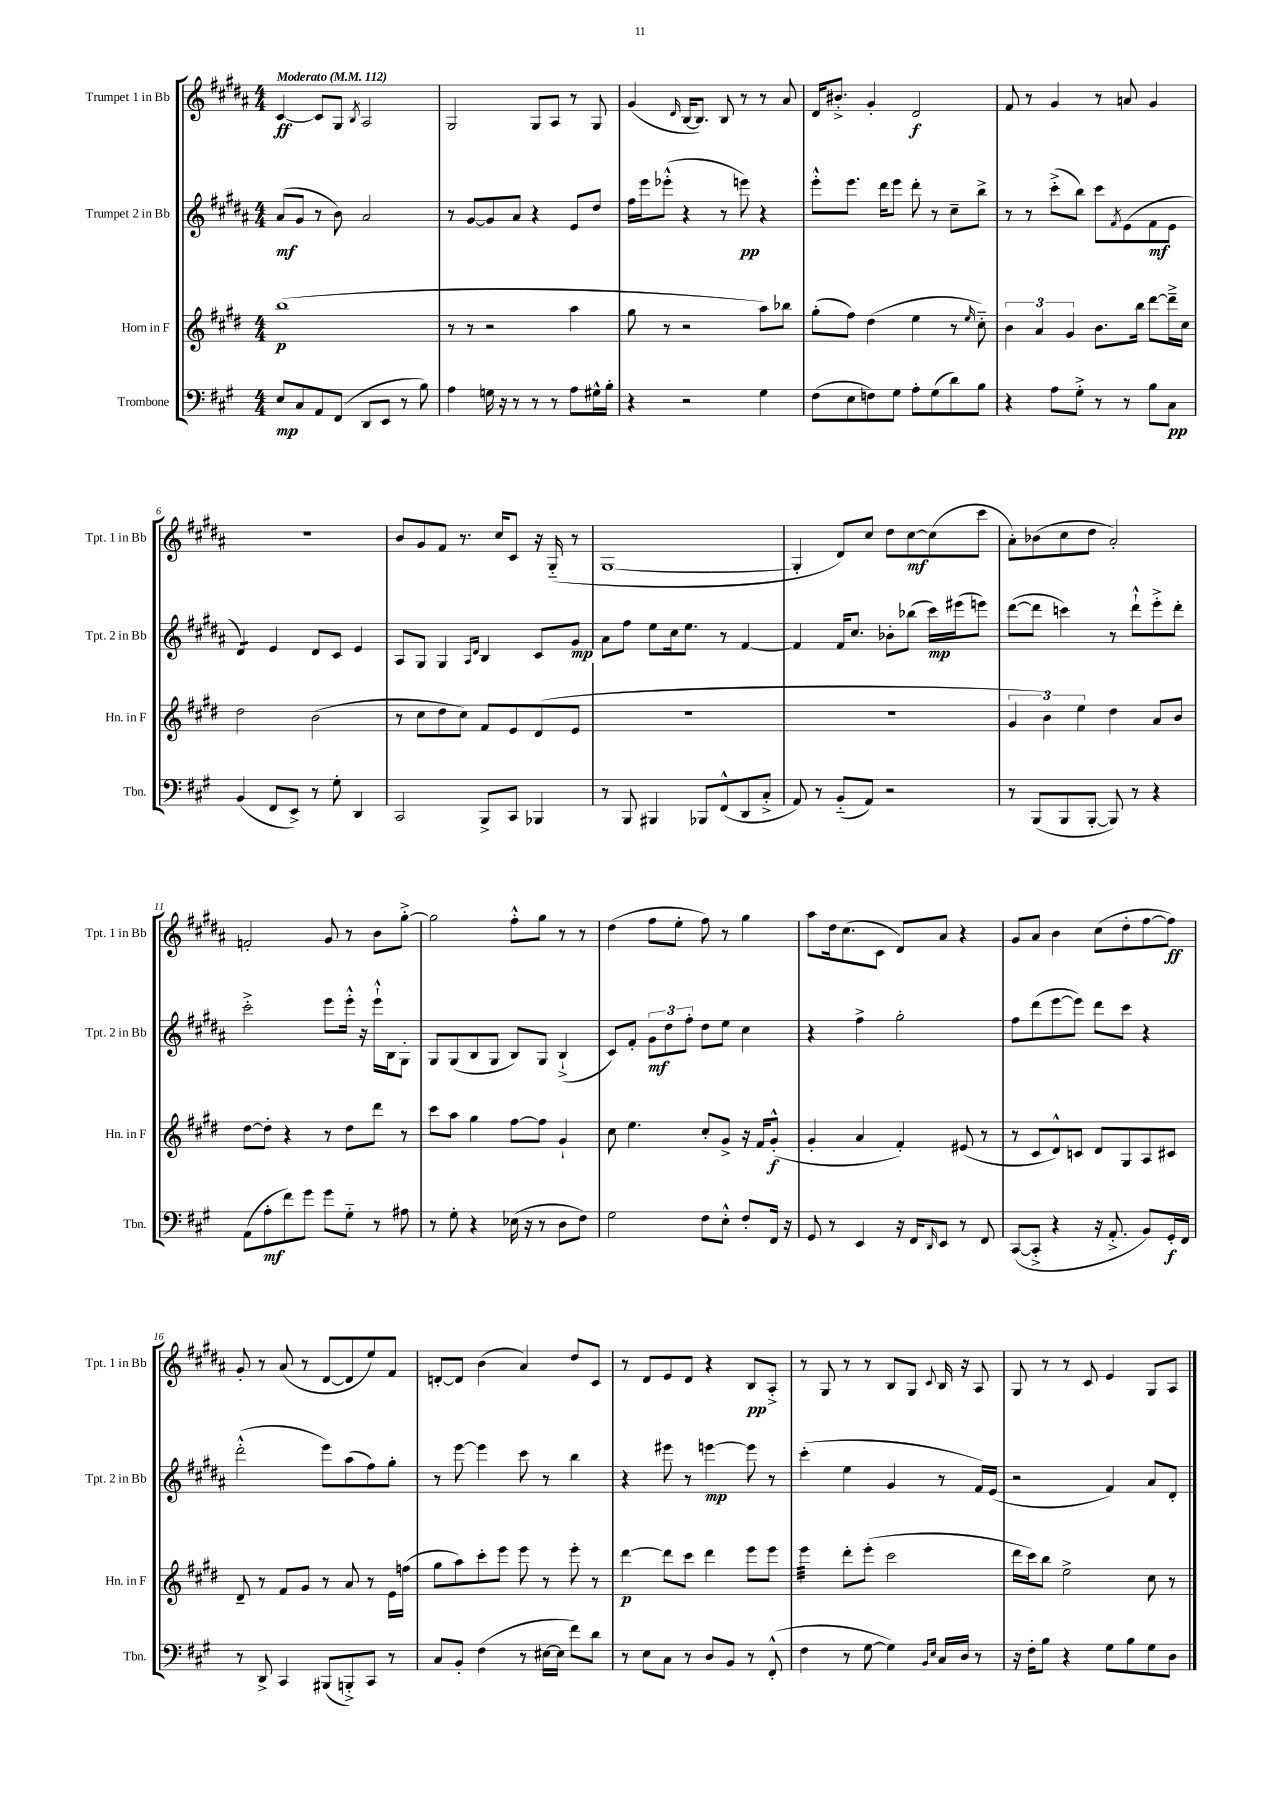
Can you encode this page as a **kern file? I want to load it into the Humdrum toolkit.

**kern	**kern	**kern	**kern
*staff4	*staff3	*staff2	*staff1
*clefF4	*clefG2	*clefG2	*clefG2
*k[f#c#g#]	*k[f#c#g#d#]	*k[f#c#g#d#a#]	*k[f#c#g#d#a#]
*M4/4	*M4/4	*M4/4	*M4/4
*MM112	*MM112	*MM112	*MM112
8E/L	(1bb	(8a#/L	[4c#/
8C#/	.	8g#/J	.
8AA/	.	8r	8c#/]L
(8FF#/J	.	8b\)	8G#/J
.	.	.	8qB/
8DD/L	.	2a#/	2A#/
8EE/J	.	.	.
8r	.	.	.
8B\)	.	.	.
=	=	=	=
4A\	8r	8r	2G#/
.	8r	[8g#/L	.
16G\	2r	8g#/]	.
16r	.	.	.
8r	.	8a#/J	.
8r	.	4r	8G#/L
8r	.	.	8A#/J
8A\L	4aa\	8e/L	8r
16G#^^\L	.	8dd#/J	8G#/
16B'\JJ	.	.	.
=	=	=	=
4r	8gg#\	16ff#\LL	(4g#/
.	.	16eee\J	.
.	8r	(8eee-'^^\J	.
.	.	.	16qqd#/
2r	2r	4r	[16B/LK
.	.	.	8.B/]J)
.	.	8r	8B/
.	.	8eee\)	8r
4G#\	8aa\L)	4r	8r
.	8bb-\J	.	8a#/
=	=	=	=
(8F#\L	(8gg#'\L	8eee'^^\L	16d#/LK
.	.	.	8.b#'^/J
8E\	8ff#\J)	8.eee\J	.
8F\)	(4dd#\	.	4g#'/
.	.	16ddd#\LK	.
8G#\J	.	8eee\J	.
8A'\L	4ee\	8ddd#'\	2d#/
(8G#\	.	8r	.
8d\)	8r	8cc#~\L	.
.	16qqee/	.	.
8B\J	8cc#'~\)	8bb^\J	.
=	=	=	=
4r	6b\	8r	8f#/
.	.	8r	8r
.	6a/	.	.
8A\L	.	(8ccc#'^\L	4g#/
.	6g#/	.	.
8G#'^\J	.	8bb\J)	.
8r	8.b\L	8ccc#\L	8r
.	.	8qf#/	.
8r	.	(8e\	8a/
.	16bb\Jk	.	.
8B\L	[8ddd#\L	8f#\	4g#/
8C#\J	16ddd#~^\]L	8e\J	.
.	16cc#\JJ	.	.
=	=	=	=
(4BB/	2dd#\	4d#/)	1r
8FF#/L	.	4e/	.
8EE^/J)	.	.	.
8r	(2b\	8d#/L	.
8G#'\	.	8c#/J	.
4DD/	.	4e/	.
=	=	=	=
2CC#/	8r	8A#/L	8b/L
.	8cc#\L	8G#/J	8g#/
.	8dd#\	4G#/	8f#/J
.	8cc#\J)	.	8.r
.	.	16qqA#/LL	.
.	.	16qqd#/JJ	.
8BBB^/L	8f#/L	4B/	.
.	.	.	16cc#/LK
8CC#/J	8e/	.	8c#/J
4BBB-/	(8d#/	8c#/L	16r
.	.	.	(16G#'~/
.	8e/J	8g#/J	8r
=	=	=	=
8r	1r	8a#\L	[1G#
8BBB/	.	8ff#\J	.
4BBB#/	.	8ee\L	.
.	.	16cc#\k	.
.	.	8.ee\J	.
8BBB-/L	.	.	.
(8FF#^^/	.	8r	.
8DD/	.	[4f#/	.
8C#'^/J	.	.	.
=	=	=	=
8AA/)	1r	4f#/]	4G#'/]
8r	.	.	.
(8BB'~/L	.	16f#/LK	8d#/L)
.	.	8.cc#/J	.
8AA/J)	.	.	8cc#/J
2r	.	8b-'\L	8dd#\L
.	.	(8bb-\J	[8cc#\
.	.	16ccc#\LL)	(8cc#\]
.	.	(16eee#\J	.
.	.	8eee\J)	8ccc#\J
=	=	=	=
8r	6g#/	([8ddd#\L	8a#'\L)
(8BBB/L	.	8ddd#\]J	(8b-\
.	6b\)	.	.
8BBB/	.	4ccc\)	8cc#\
.	6ee\	.	.
[8BBB'/J	.	.	8dd#\J
8BBB/])	4dd#\	8r	2a#'/)
8r	.	8ddd#`^^\L	.
4r	8a/L	8eee'^\	.
.	8b/J	8ddd#'\J	.
=	=	=	=
(8AA\L	[8dd#\L	2ccc#'^\	2f'/
8A'\	8dd#'\]J	.	.
8f#\)	4r	.	.
8g#\J	.	.	.
8g#\L	8r	8eee\L	8g#/
8G#'~\J	8dd#\L	16eee'^^\Jk	8r
.	.	16r	.
8r	8ddd#\J	16eee`^^\LL	8b\L
.	.	16B\J	.
8A#\	8r	8G#'\J	[8gg#'^\J
=	=	=	=
8r	8ccc#\L	8G#/L	2gg#\]
8G#'\	8aa\J	(8G#/	.
4r	4gg#\	8B/	.
.	.	8G#/J	.
(16E-\	[8ff#\L	8B/L)	8ff#'^^\L
16r	.	.	.
8r	8ff#\]J	8G#/J	8gg#\J
8D\L	4g#`/	(4B`^/	8r
8F#\J)	.	.	8r
=	=	=	=
2G#\	8cc#\	8c#/L)	(4dd#\
.	4.ee\	8f#'/J	.
.	.	12g#\L	8ff#\L
.	.	12dd#\	.
.	.	.	8ee'\J
.	.	12ff#'\J	.
8F#\L	8cc#'/L	8dd#\L	8ff#\)
8E'^^\J	8g#^/J	8ee\J	8r
8F#'/L	16r	4cc#\	4gg#\
.	16f#/LK	.	.
16FF#/Jk	(8g#'^^/J	.	.
16r	.	.	.
=	=	=	=
8GG#/	4g#'/	4r	8aa#\L
8r	.	.	16dd#\k
.	.	.	(8.cc#\
4EE/	4a/	4ff#^\	.
.	.	.	8c#\J
16r	4f#'/)	2gg#'\	8d#/L)
16FF#/LK	.	.	.
16qqDD/	.	.	.
8EE/J	.	.	8a#/J
8r	(8e#/	.	4r
8FF#/	8r	.	.
=	=	=	=
([8CC#/L	8r	8ff#\L	8g#/L
8CC#'^/]J	8c#/L	(8ddd#\	8a#/J
4r	8d#^^/)	[8eee\	4b\
.	8c/J	8eee\]J)	.
16r	8d#/L	8ddd#\L	(8cc#\L
8.AA'^/	.	.	.
.	8G#/	8ccc#\J	8dd#'\
8BB/L)	8A/	4r	[8ff#\
16GG#'/L	8c#/J	.	8ff#\]J)
16FF#/JJ	.	.	.
=	=	=	=
8r	8d#~/	(2ddd#'^^\	8g#'/
8DD^/	8r	.	8r
4CC#/	8f#/L	.	(8a#/
.	8g#/J	.	8r
(8BBB#/L	8r	8eee\L)	[8d#/L
8BBB'^/)	8a/	(8aa#\	8d#/]
8CC#/J	8r	8ff#\)	8ee/)
8r	16e\LL	8gg#'\J	8f#/J
.	(16ff\JJ	.	.
=	=	=	=
8C#/L	8gg#\L	8r	[8d'/L
8BB'/J	8aa\)	[8eee\	8d/]J
(4F#\	8ccc#'\	4eee\]	(4b\
.	8eee\J	.	.
8r	8eee\	8ccc#\	4a#/)
[16E#\LL	8r	8r	.
16E#\]JJ	.	.	.
8f#\L)	8eee'\	4bb\	8dd#/L
8d\J	8r	.	8c#/J
=	=	=	=
8r	[4ddd#\	4r	8r
8E\L	.	.	8d#/L
8C#\J	8ddd#\]L	8eee#\	8e/
8r	8ccc#\J	8r	8d#/J
8D/L	4ddd#\	[4eee\	4r
8BB/J	.	.	.
8r	8eee\L	8eee\]	8B/L
(8FF#'^^/	8eee\J	8r	8A#'^/J
=	=	=	=
4F#\	4eee\	(4ccc#'\	8r
.	.	.	8G#/
8r	8ddd#'\L	4ee\	8r
[8G#\	(8eee'\J	.	8r
4G#\])	2ccc#\	4g#/	8B/L
.	.	.	8G#/J
16qqBB/LL	.	.	.
16qqE/JJ	.	.	8qqc#/
16C#/LL	.	8r	16B/
16D/JJ	.	.	16r
8r	.	16f#/LL)	8A#/
.	.	(16e/JJ	.
=	=	=	=
16r	16ddd#\LL	2r	8G#/
16F#'\LK	16ccc#\J)	.	.
8B\J	8bb\J	.	8r
4r	2ee^\	.	8r
.	.	.	8c#/
8G#\L	.	4f#/)	4e/
8B\	.	.	.
8G#\	8cc#\	8a#/L	8G#/L
8D\J	8r	8d#'/J	8A#/J
==	==	==	==
*-	*-	*-	*-
